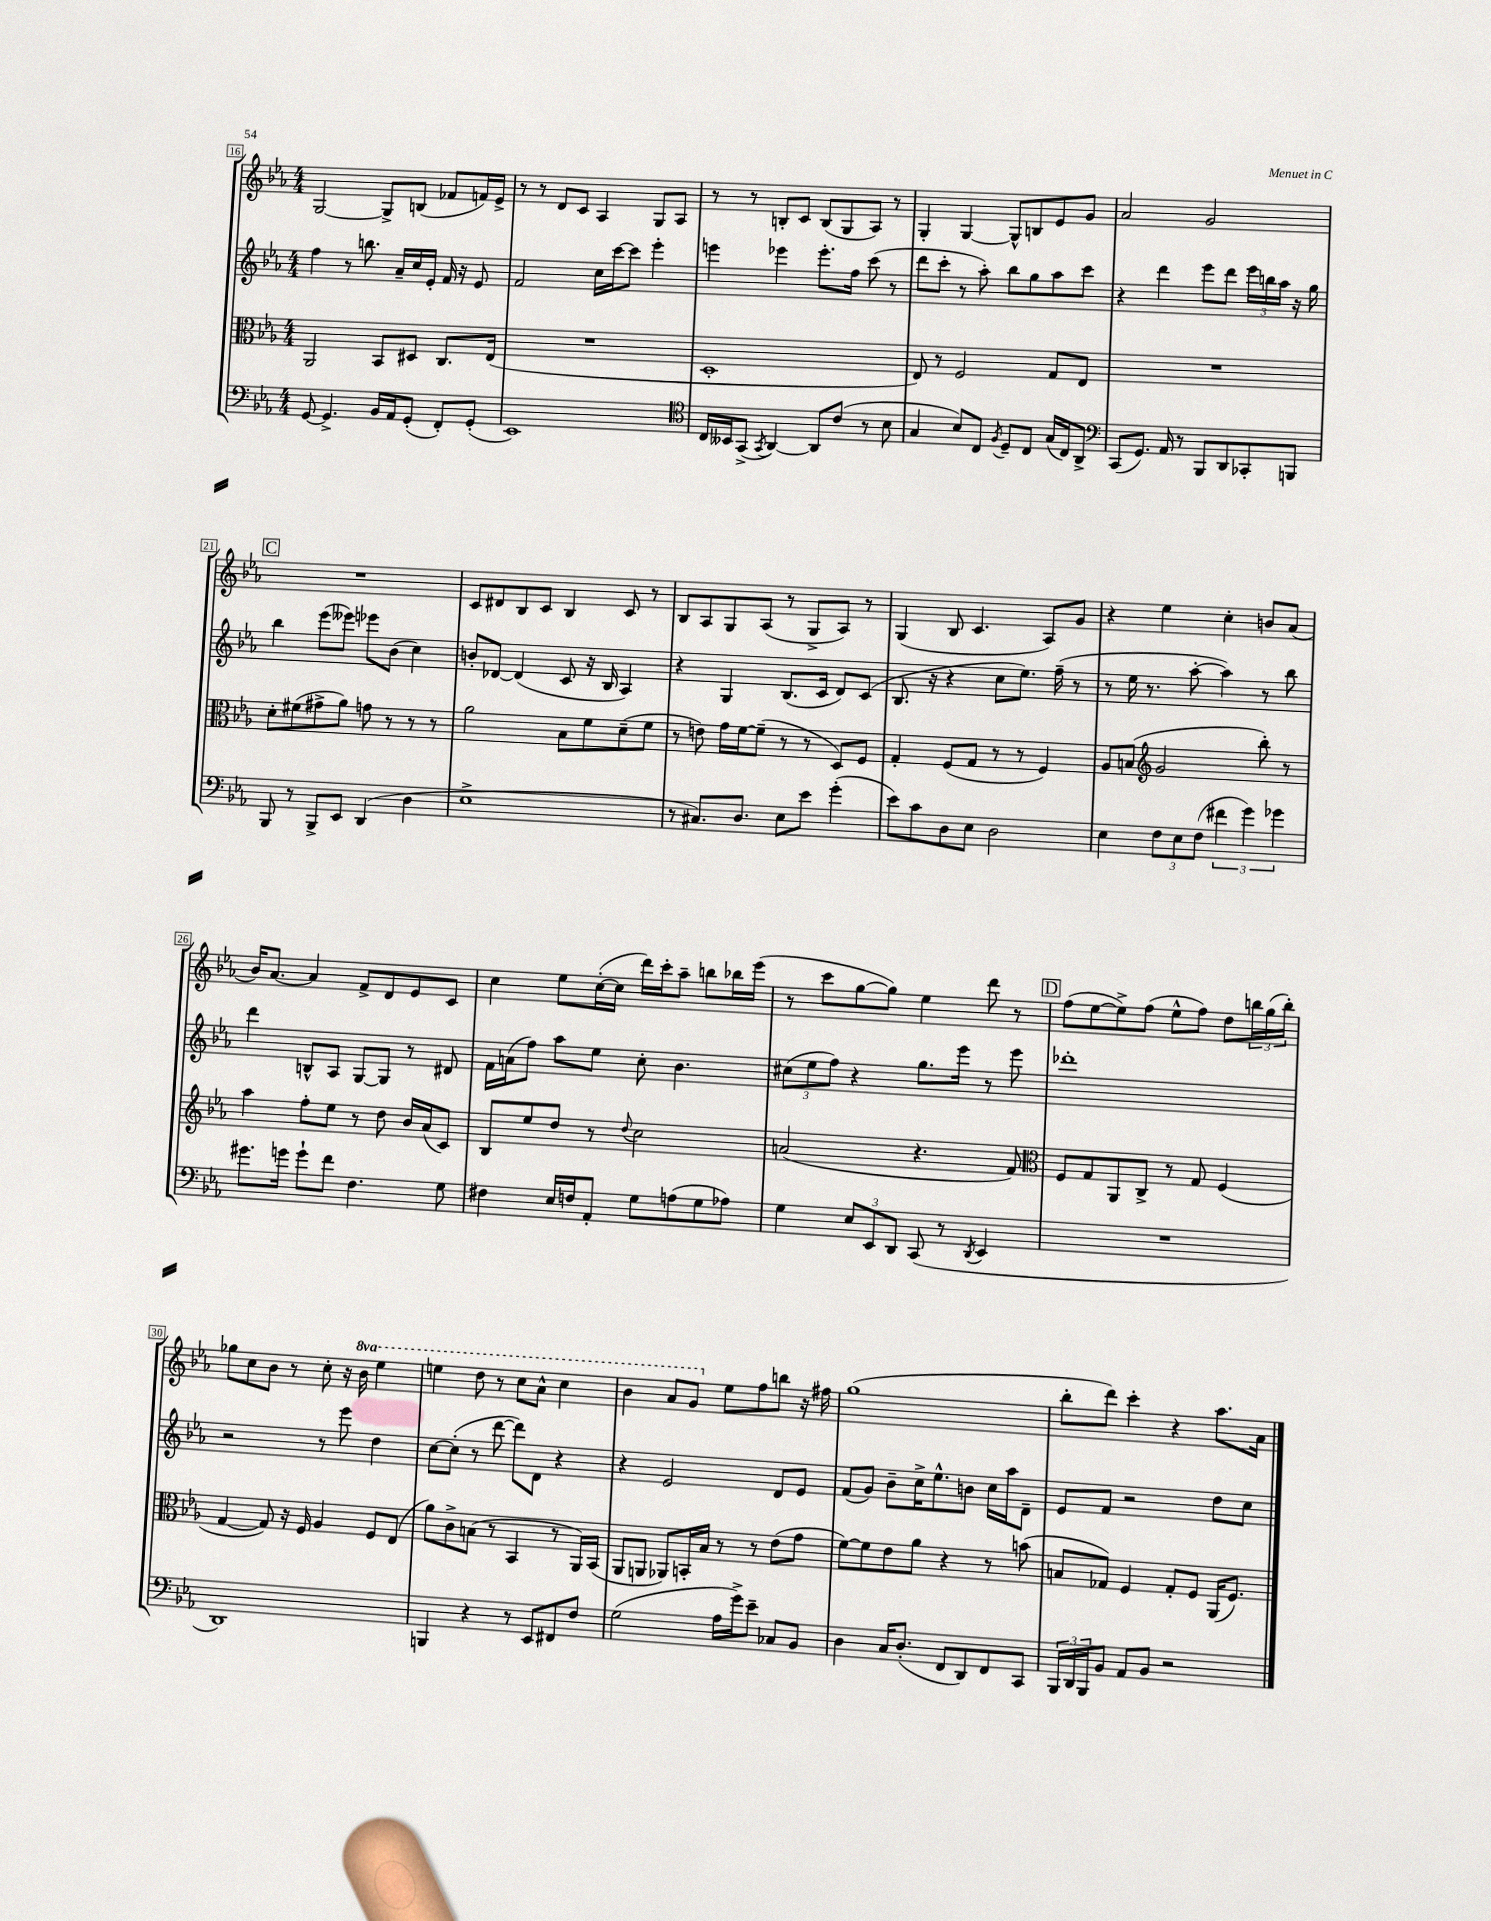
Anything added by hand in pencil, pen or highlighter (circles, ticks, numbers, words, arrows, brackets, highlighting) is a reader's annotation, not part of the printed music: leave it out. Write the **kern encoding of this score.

**kern	**kern	**kern	**kern
*staff4	*staff3	*staff2	*staff1
*clefF4	*clefC3	*clefG2	*clefG2
*k[b-e-a-]	*k[b-e-a-]	*k[b-e-a-]	*k[b-e-a-]
*M4/4	*M4/4	*M4/4	*M4/4
[8GG	2AA-	4ff	[2G
4.GG^]	.	.	.
.	.	8r	.
.	.	8.bb	.
16BB-	8BB-	.	8G^]
16AA-	.	16a-~	.
(8GG'	8D#	16cc	(8B
.	.	16e-'	.
8FF')	8.C	16f	8f-
.	.	16r	.
(8GG'	.	8e-	16f)
.	(16E-	.	16e-^
=	=	=	=
1EE-)	1r	2f	8r
.	.	.	8r
.	.	.	8d
.	.	.	8c
.	.	16cc	4A-
.	.	[16ccc	.
.	.	8ccc]	.
.	.	4eee-'	8G
.	.	.	8A-
=	=	=	=
*clefC4	*	*	*
16C	1D'	4eee	8r
16BB--	.	.	.
(8GG^	.	.	8r
8qGG	.	.	.
[4AA-)	.	4eee-	8B'
.	.	.	8c
8AA-]	.	8.eee-'	(8B
(8c	.	.	8G
.	.	16ff	.
8r	.	(8ccc	8A-)
8B-	.	8r	8r
=	=	=	=
4G	8E-)	8ddd	4G'
.	8r	8ccc'	.
8B-)	2F	8r	[4G
8C	.	8aa-')	.
8qF	.	.	.
8D~	.	8bb-	8G^^]
8C	.	8gg	8B
(16G	8G	8aa-	8e-
16C)	.	.	.
8AA-^	8E-	8ccc	8g
=	=	=	=
*clefF4	*	*	*
(8CC	1r	4r	2a-
8.GG)	.	.	.
.	.	4ddd	.
16AA-	.	.	.
8r	.	.	.
8BBB-	.	8eee-	2g
8DD	.	8ddd	.
8CC-'	.	24eee-	.
.	.	24bb	.
.	.	24aa-	.
8BBB	.	16r	.
.	.	16gg	.
=	=	=	=
8BBB-	8d'	4bb-	1r
8r	(8f#	.	.
8BBB-^	8g#^	(8eee-	.
8EE-	8a-)	8eee--)	.
(4DD	8g	8eee-	.
.	8r	(8b-	.
4D	8r	4cc)	.
.	8r	.	.
=	=	=	=
1E-^	2a-	8b'	8c
.	.	[8d-	8d#
.	.	(4d-]	8B-
.	.	.	8c
.	8B-	8c	4B-
.	8f	16r	.
.	.	16B-	.
.	(8d~	4A-)	8c
.	8f	.	8r
=	=	=	=
8r	8r	4r	8B-
8.C#)	8e)	.	8A-
.	16g	4G	8G
8.D	[16f	.	.
.	(8f~]	.	(8A-
8E-	8r	(8.B-	8r
8e-	8r	.	8G^
.	.	16c	.
(4g'	8D)	8d)	8A-)
.	8F	(8c	8r
=	=	=	=
8e-)	4G'	8.B-	(4G
8c	.	.	.
.	.	16r	.
8D	(8F	4r	8B-
8E-	8G	.	4.c
2D	8r	8cc	.
.	8r	8.ee-)	.
.	4F)	.	8A-)
.	.	(16ff~	.
.	.	8r	8g
=	=	=	=
4E-	8A-	8r	4r
.	(8B	16ee-	.
.	.	8.r	.
*	*clefG2	*	*
12F	2g	.	4ee-
12E-	.	.	.
.	.	[8aa-'	.
(12F	.	.	.
6f#	.	4aa-])	4cc'
6g)	.	.	.
.	8bb-')	8r	8b
6g-	.	.	.
.	8r	8bb-	(8a-
=	=	=	=
8.g#	4aa-	4ddd	16b-)
.	.	.	[8.a-
16g	.	.	.
8g`	8ff'	8B^^	4a-]
8f	8ee-	8A-	.
4.F	8r	[8G	8f^
.	8dd	8G]	8d
.	16b-	8r	8e-
.	(16a-	.	.
8G	8c)	8d#	8c
=	=	=	=
4F#	8B-	16f	4cc
.	.	(16a	.
.	8ee-	8ff)	.
16E-	8dd	8aa-	8ee-
16F	.	.	.
8AA-'	8r	8ee-	([16cc'
.	.	.	16cc]
.	8qqdd	.	.
8G	2cc	8cc'	16ddd)
.	.	.	16ccc'
(8A	.	4.b-	8aa-~
8G	.	.	8bb
8A-)	.	.	16bb-
.	.	.	(16eee-
=	=	=	=
4G	(2a	(12cc#	8r
.	.	12ee-	.
.	.	.	8ccc
.	.	12ff)	.
12E-	.	4r	[8gg
12EE-	.	.	.
.	.	.	8gg])
12DD	.	.	.
(8CC	4.r	8.gg	4ee-
8r	.	.	.
.	.	16eee-	.
8qDD	.	.	.
4EE-	.	8r	8ddd
.	8f)	8eee-	8r
=	=	=	=
*	*clefC3	*	*
1r	8F	1ddd-'	(8ff
.	8G	.	[8ee-
.	8AA-	.	8ee-^])
.	8C^	.	(8ff
.	8r	.	8ee-^^
.	8G	.	8ff)
.	(4F	.	8dd
.	.	.	24bb
.	.	.	(24gg
.	.	.	24bb')
=	=	=	=
1DD)	[4G	2r	8gg-
.	.	.	8cc
.	8G])	.	8b-
.	16r	.	8r
.	16F	.	.
.	4A-	8r	8cc'
.	.	8eee-	16r
.	.	.	16bb-
.	8F	4dd	4eee-
.	(8E-	.	.
=	=	=	=
4BBB	8a-)	[8cc	4eee
.	8c^	(8cc']	.
4r	(8B	8r	8ddd
.	8r	[8ddd	8r
8r	4BB-	8ddd])	8ccc
8EE-	.	8d	8aa-^^
8FF#	8r	4r	4ccc
8F	16AA-)	.	.
.	(16BB-	.	.
=	=	=	=
(2G	8AA-	4r	4bb-
.	8AA	.	.
.	8AA-)	2e-	8aa-
.	16BB'	.	8gg
.	16B-	.	.
16A-	8r	.	8ee-
16g^)	.	.	.
8e-~	8r	.	8ff
8C-	(8e-	8d	8bb
8BB-	8g	8e-	16r
.	.	.	16ff#
=	=	=	=
4D	[8f)	(8f	(1gg
.	8f]	8g)	.
16C	8e-	8b-~	.
(8.D'	.	.	.
.	8a-	16cc^	.
.	.	8.ee-^^	.
8FF	4r	.	.
8DD)	.	8b	.
8FF	8r	16cc	.
.	.	16aa-	.
8CC	(8b	8d~	.
=	=	=	=
24BBB-	8B	8e-	8bb-'
24DD	.	.	.
24BBB-	.	.	.
8BB-	8G-)	8f	8ddd)
8AA-	4F	2r	4ccc'
8BB-	.	.	.
2r	8G-'	.	4r
.	8F	.	.
.	(16AA-	8dd	8.aa-
.	8.F)	.	.
.	.	8cc	.
.	.	.	16a-
==	==	==	==
*-	*-	*-	*-
